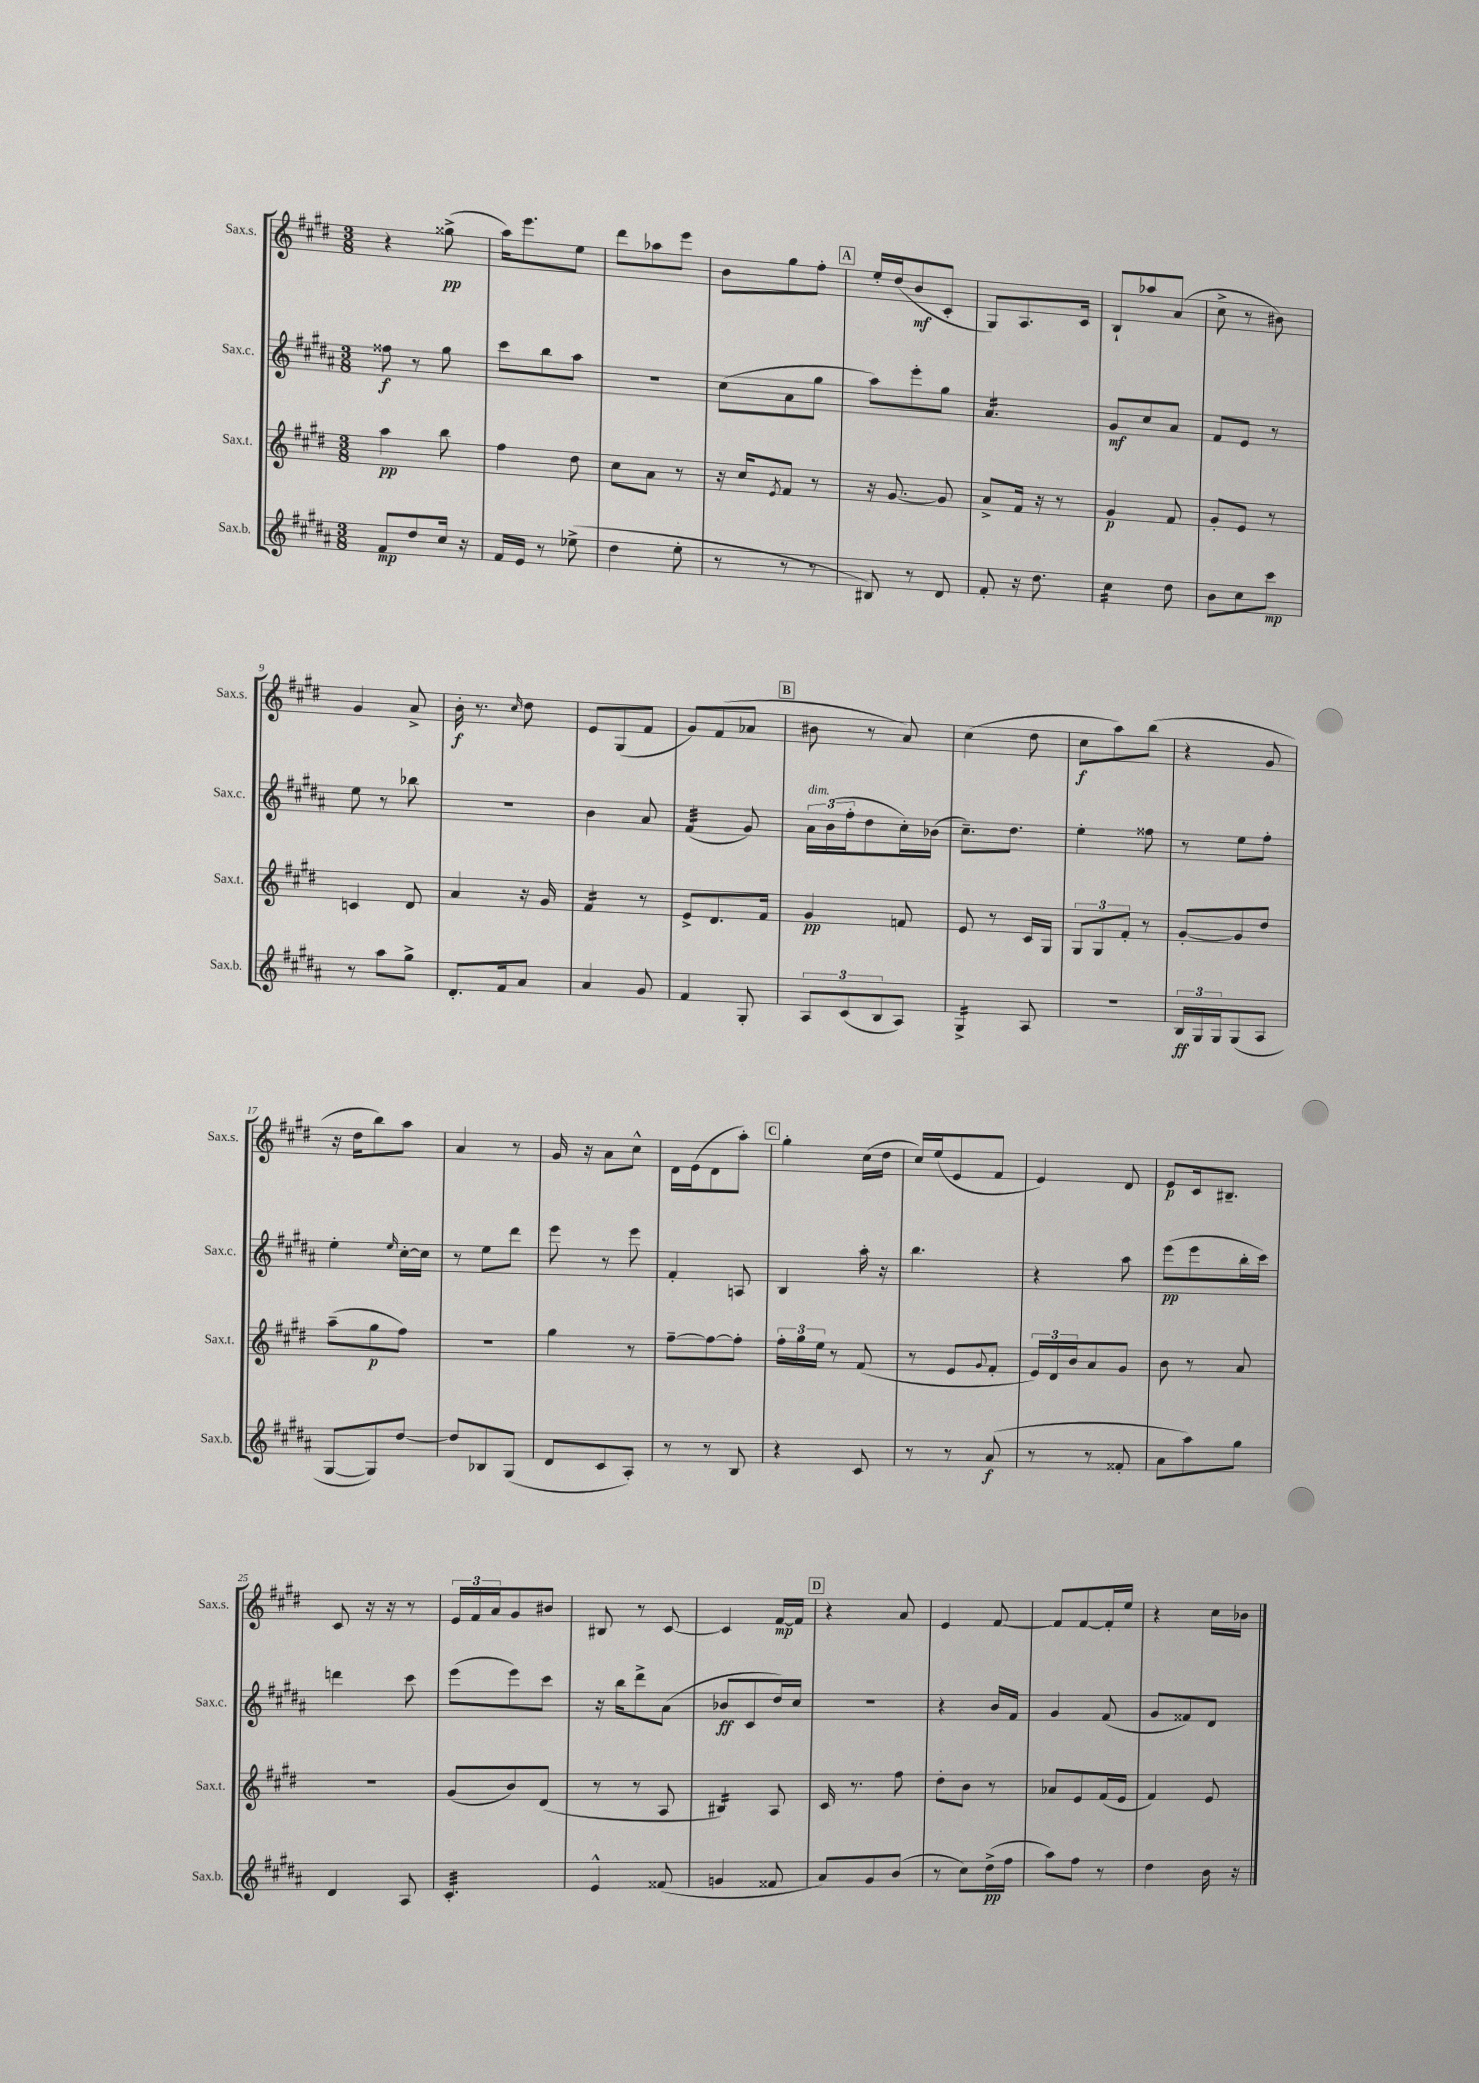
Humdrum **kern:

**kern	**kern	**kern	**kern
*staff4	*staff3	*staff2	*staff1
*clefG2	*clefG2	*clefG2	*clefG2
*k[f#c#g#d#a#]	*k[f#c#g#d#]	*k[f#c#g#d#a#]	*k[f#c#g#d#]
*M3/8	*M3/8	*M3/8	*M3/8
8f#	4aa	8ff##	4r
8dd#	.	8r	.
16cc#	8bb	8gg#	(8gg##^
16r	.	.	.
=	=	=	=
16f#	4ff#	8ccc#	16aa)
16e	.	.	8.eee
8r	.	8bb	.
(8ee-^	8dd#	8aa#	8ee
=	=	=	=
4dd#	8cc#	4.r	8ddd#
.	8a	.	8aa-
8ee'	8r	.	8eee
=	=	=	=
8r	16r	(8cc#	8b
.	16cc#	.	.
.	8qe	.	.
8r	8f#	8a#	8gg#
8r	8r	8gg#	8ff#'
=	=	=	=
8B#)	16r	8aa#)	16ee'
.	[8.g#	.	(16dd#
8r	.	8eee'	8b
8d#	8g#]	8gg#	8c#'
=	=	=	=
8f#'	8a^	4.a#	8G#)
16r	16f#	.	8.A
8.dd#	16r	.	.
.	8r	.	.
.	.	.	16c#
=	=	=	=
4cc#	4g#	8g#	8B`
.	.	8cc#	8aa-
8dd#	8f#	8a#	(8a
=	=	=	=
8b	8g#'	8f#	8cc#^
8cc#	8e	8e	8r
8ccc#	8r	8r	8b#)
=	=	=	=
8r	4c	8ee	4g#
8aa#	.	8r	.
8gg#^	8d#	8bb-	8a^
=	=	=	=
8.d#'	4a	4.r	16b'
.	.	.	8.r
16f#	.	.	.
.	.	.	16qqcc#
8a#	16r	.	8dd#
.	16g#	.	.
=	=	=	=
4a#	4f#	4b	8e
.	.	.	(8G#
8g#	8r	8a#	8f#
=	=	=	=
4f#	8e^	(4f#	8g#)
.	8.d#	.	(8f#
8G#'	.	8g#)	8a-
.	16f#	.	.
=	=	=	=
12A#	4g#	24a#	8b#
.	.	(24b	.
(12c#	.	24ff#'	.
.	.	8dd#	8r
12B	.	.	.
8A#)	8f	16cc#')	8a)
.	.	(16b-	.
=	=	=	=
4G#^	8e	8.cc#~)	(4cc#
.	8r	.	.
.	.	8.dd#	.
8A#	16c#	.	8dd#
.	16G#	.	.
=	=	=	=
4.r	12G#	4ee'	8cc#
.	12G#	.	.
.	.	.	8aa)
.	12f#'	.	.
.	8r	8ff##	(8bb
=	=	=	=
24B	[8g#'	8r	4r
24G#	.	.	.
24G#	.	.	.
(8G#	8g#]	8ee	.
8A#	8dd#	8ff#'	8g#
=	=	=	=
[8G#	(8aa~	4ee'	16r
.	.	.	16dd#
8G#])	8gg#	.	8bb)
.	.	16qqee	.
[8dd#	8ff#)	[16cc#'	8aa
.	.	16cc#]	.
=	=	=	=
8dd#]	4.r	8r	4a
8B-	.	8ee	.
(8G#	.	8ddd#	8r
=	=	=	=
8d#	4gg#	8eee	16g#
.	.	.	16r
8c#	.	8r	8a
8A#')	8r	8eee	8cc#^^
=	=	=	=
8r	[8ff#~	4f#'	16d#
.	.	.	(16e
8r	8ff#_	.	8d#
8B	8ff#']	8A	8aa')
=	=	=	=
4r	24ff#'	4B	4gg#'
.	24gg#	.	.
.	24ee	.	.
.	8r	.	.
8c#	(8f#	16aa#'	(16cc#
.	.	16r	16dd#
=	=	=	=
8r	8r	4.bb	16cc#)
.	.	.	(16ee
8r	8e	.	8e
.	8qqg#	.	.
(8a#	8f#'	.	8f#
=	=	=	=
8r	24e)	4r	4e)
.	24d#	.	.
.	24b	.	.
8r	8a	.	.
8f##'	8g#	8aa#	8d#
=	=	=	=
8a#	8b	(8eee	8e
8aa#)	8r	8eee	16c#
.	.	.	8.B#~
8gg#	8a	16bb'	.
.	.	16ccc#)	.
=	=	=	=
4d#	4.r	4ddd	8c#
.	.	.	16r
.	.	.	16r
8A#	.	8ccc#	8r
=	=	=	=
4.c#'	(8g#	(8eee	24e
.	.	.	24f#
.	.	.	24a
.	8b)	8eee)	8g#
.	(8d#	8ccc#	8b#
=	=	=	=
4e^^	8r	16r	8B#
.	.	16bb	.
.	8r	8ddd#^	8r
(8f##	8A	(8a#	[8c#
=	=	=	=
4g	4B#)	8b-	4c#]
.	.	8c#	.
8f##	8A	16dd#)	[16f#
.	.	16cc#	16f#]
=	=	=	=
8a#)	16c#	4.r	4r
.	8.r	.	.
8g#	.	.	.
(8b	8ff#	.	8a
=	=	=	=
8r	8dd#'	4r	4e
8cc#)	8b	.	.
(16dd#^	8r	16b	[8f#
16ff#	.	16f#	.
=	=	=	=
8aa#)	8a-	4g#	8f#]
8ff#	8e	.	[8f#
8r	(16f#	(8f#	16f#']
.	16e	.	16ee
=	=	=	=
4dd#	4f#)	8g#	4r
.	.	8f##)	.
16b	8e	8d#	16cc#
16r	.	.	16b-
==	==	==	==
*-	*-	*-	*-
